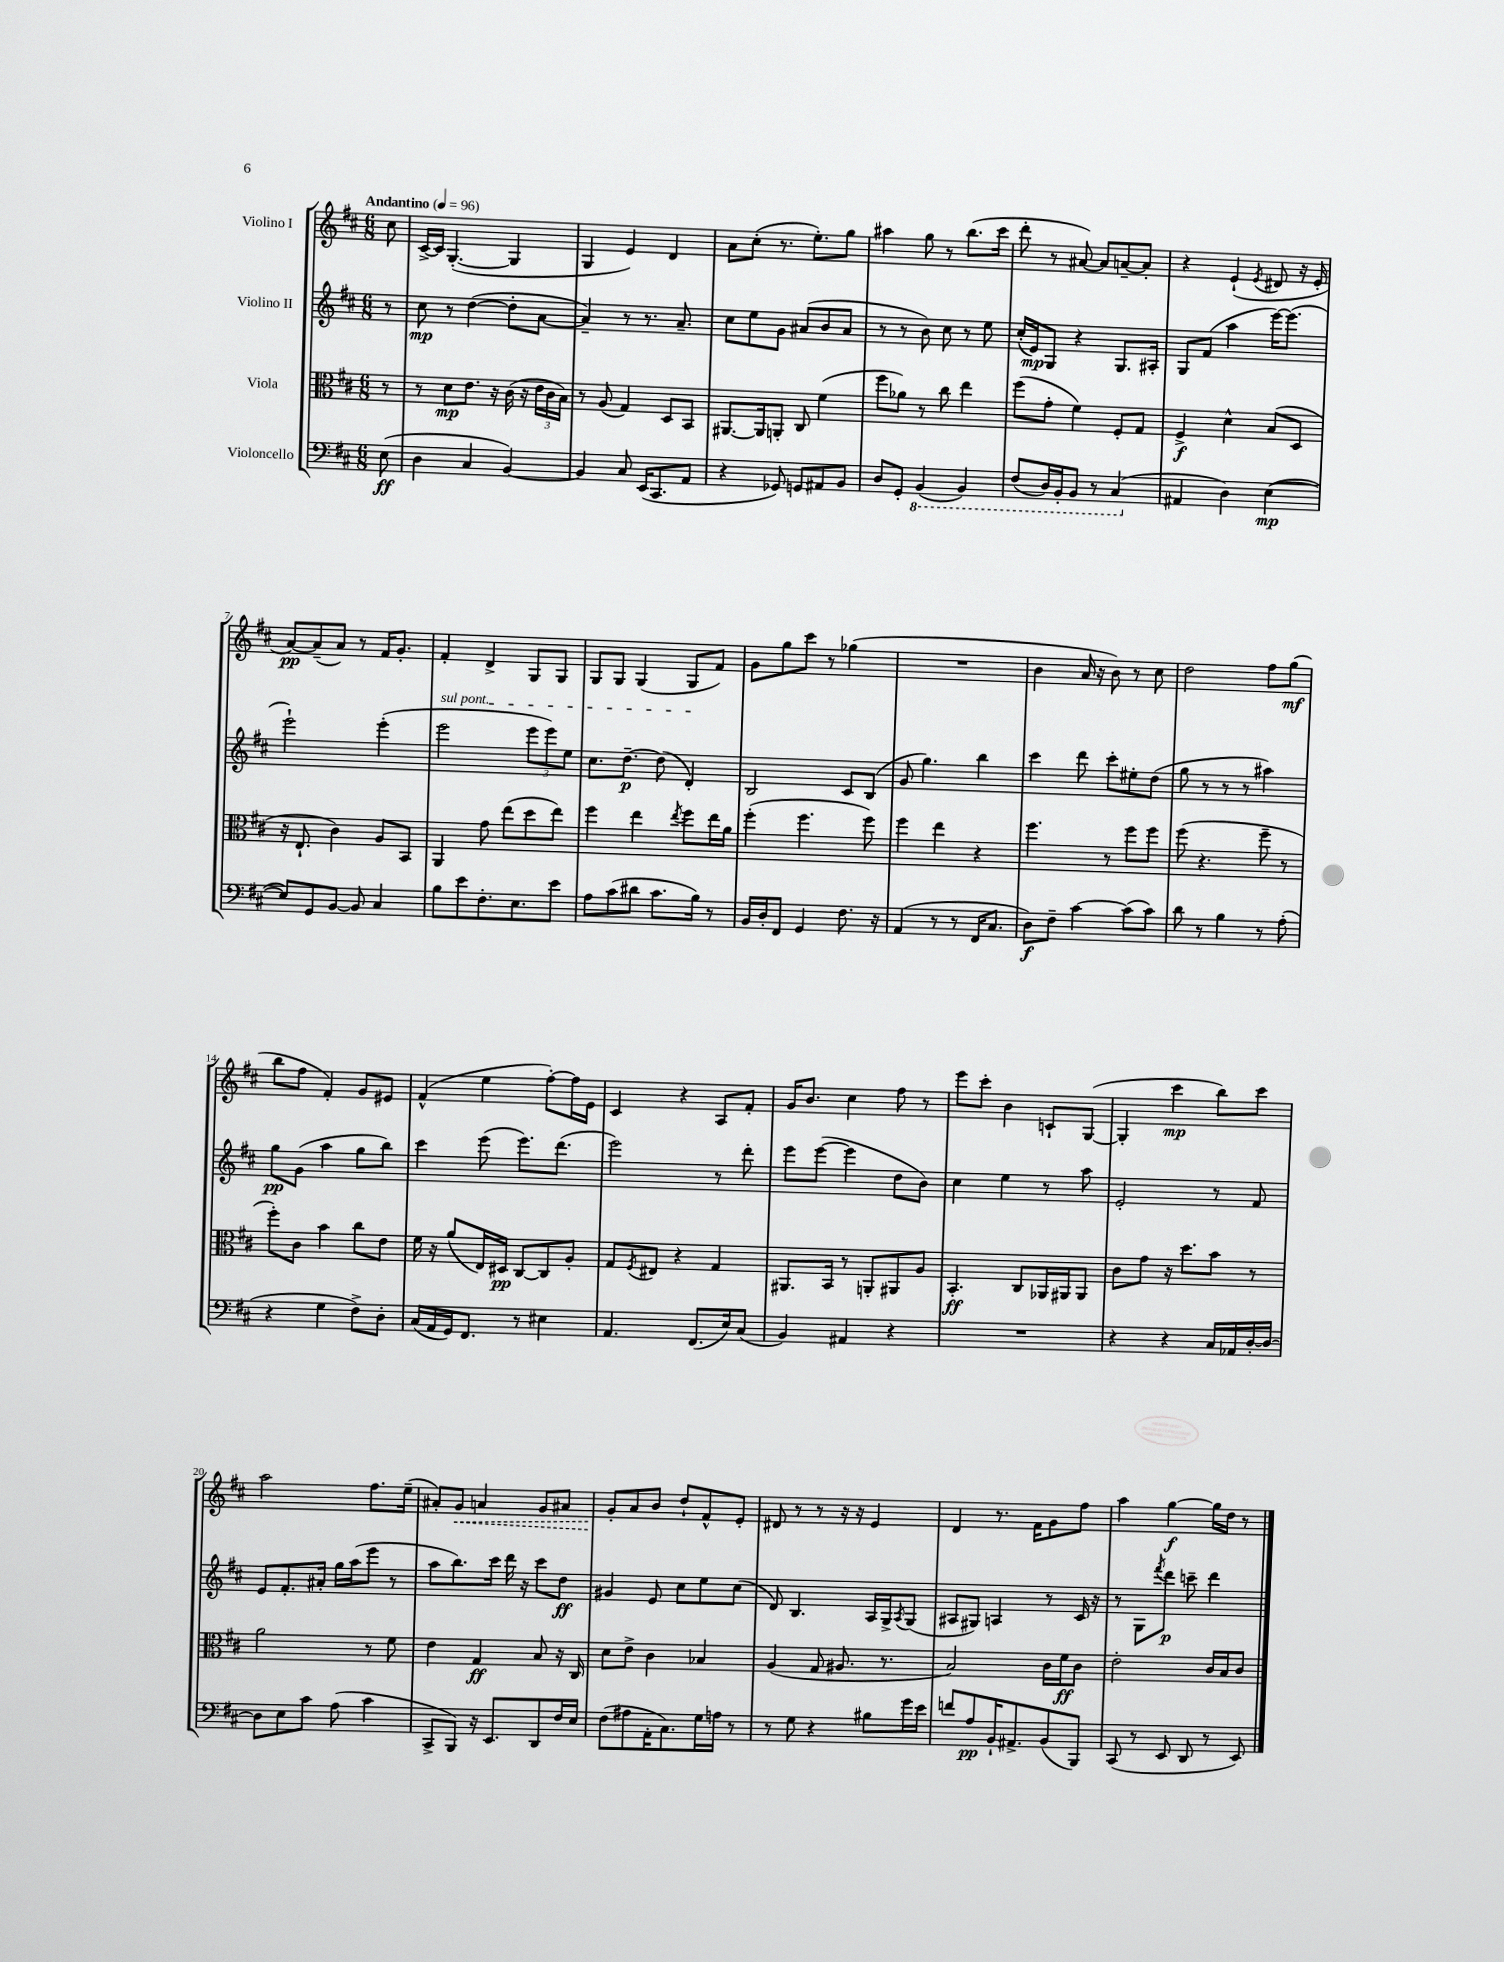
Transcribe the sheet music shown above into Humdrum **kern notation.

**kern	**dynam	**kern	**dynam	**kern	**dynam	**kern	**dynam
*part4	*part4	*part3	*part3	*part2	*part2	*part1	*part1
*staff4	*staff4	*staff3	*staff3	*staff2	*staff2	*staff1	*staff1
*I"Violoncello	*	*I"Viola	*	*I"Violino II	*	*I"Violino I	*
*clefF4	*	*clefC3	*	*clefG2	*	*clefG2	*
*k[f#c#]	*	*k[f#c#]	*	*k[f#c#]	*	*k[f#c#]	*
*M6/8	*	*M6/8	*	*M6/8	*	*M6/8	*
*MM96	*	*MM96	*	*MM96	*	*MM96	*
=	=	=	=	=	=	=	=
!	!	!	!	!	!	!LO:TX:a:B:t=Andantino	!
(8E\	ff	8r	.	8r	.	8cc#\	.
=1	=1	=1	=1	=1	=1	=1	=1
4D\	.	8r	.	8cc#\	mp	[16c#^/LL	.
.	.	.	.	.	.	16c#/JJ]	.
.	.	8d\L	mp	8r	.	([4.G'/	.
4C#/	.	8.e\J	.	([4dd\	.	.	.
.	.	16r	.	.	.	.	.
[4BB/)	.	(16c#\	.	8dd'\L]	.	4G/]	.
.	.	16r	.	.	.	.	.
.	.	24e\LL	.	[8a\J	.	.	.
.	.	24c#\	.	.	.	.	.
.	.	24B\JJ)	.	.	.	.	.
=2	=2	=2	=2	=2	=2	=2	=2
4BB/]	.	8r	.	4a~/])	.	4G/	.
.	.	(8A/	.	.	.	.	.
8C#/	.	4G/)	.	8r	.	4e/)	.
(16EE/KL	.	.	.	8.r	.	.	.
8.CC#/	.	.	.	.	.	.	.
.	.	8D/L	.	.	.	4d/	.
.	.	.	.	8.a~/	.	.	.
8AA/J	.	8BB/J	.	.	.	.	.
=3	=3	=3	=3	=3	=3	=3	=3
4r	.	[8.AA#X/L	.	8cc#\L	.	8a\L	.
.	.	.	.	8ee\	.	(8cc#'\J	.
.	.	16AA#/k]	.	.	.	.	.
8GG-X/)	.	8AAn'/J	.	8g\J	.	8.r	.
8GGn/L	.	8C#/	.	(8a#X/L	.	.	.
.	.	.	.	.	.	8.ee'\L)	.
8AA#X/	.	(4f#\	.	8b/	.	.	.
8BB/J	.	.	.	8a#/J	.	8gg\J	.
=4	=4	=4	=4	=4	=4	=4	=4
8D/L	.	8ff#\L	.	8r	.	4aa#X\	.
8GG'/J	.	8a-X\J)	.	8r	.	.	.
*8ba	*	*	*	*	*	*	*
(4BBB/	.	8r	.	8b\)	.	8gg\	.
.	.	8cc#\	.	8cc#\	.	8r	.
4BBB/)	.	4ee\	.	8r	.	(8.bb\L	.
.	.	.	.	8ee\	.	.	.
.	.	.	.	.	.	16ccc#\Jk	.
=5	=5	=5	=5	=5	=5	=5	=5
(8FF#/L	.	(8ff#\L	.	(16cc#'/LL	.	8ddd'\	.
.	.	.	.	16e/J)	mp	.	.
16DD/L)	.	8g'\J	.	8G/J	.	8r	.
16BBB'/J	.	.	.	.	.	.	.
8BBB/J	.	4f#\)	.	4r	.	[8a#X/)	.
8r	.	.	.	.	.	8a#/L]	.
(4CC#/	.	8F#'/L	.	8.G/L	.	[8an~/	.
.	.	8G/J	.	.	.	8a'/J]	.
.	.	.	.	16A#X'/Jk	.	.	.
=6	=6	=6	=6	=6	=6	=6	=6
*X8ba	*	*	*	*	*	*	*
4AA#X/	.	4F#^/	f	8G/L	.	4r	.
.	.	.	.	(8f#/J	.	.	.
4D\)	.	4d^^\	.	4aa\	.	(4e`/	.
.	.	.	.	.	.	8qe/	.
([4E\	mp	(8B/L	.	[16eee\KL)	.	8d#X/	.
.	.	.	.	(8.eee\J]	.	.	.
.	.	8D/J	.	.	.	16r	.
.	.	.	.	.	.	16e'/	.
!!LO:LB:g=z
=7	=7	=7	=7	=7	=7	=7	=7
8E/L])	.	16r	.	2eee`\)	.	[8a/L)	pp
.	.	8.E`/	.	.	.	.	.
8GG/	.	.	.	.	.	(8a~/]	.
[8BB/J	.	4c#\)	.	.	.	8a/J)	.
8BB/]	.	.	.	.	.	8r	.
4C#/	.	8A/L	.	(4eee'\	.	16f#/KL	.
.	.	.	.	.	.	8.g'/J	.
.	.	8BB/J	.	.	.	.	.
=8	=8	=8	=8	=8	=8	=8	=8
!	!	!	!	!LO:TX:a:i:t=sul pont.	!	!	!
8B\L	.	4AA/	.	2eee\	.	4f#'/	.
8e\	.	.	.	.	.	.	.
8.F#'\	.	8g\	.	.	.	4d^/	.
.	.	(8ee\L	.	.	.	.	.
8.E\	.	.	.	.	.	.	.
.	.	8dd\	.	12eee\L	.	8G/L	.
.	.	.	.	12eee\)	.	.	.
8e\J	.	8ee\J)	.	.	.	8G/J	.
.	.	.	.	12ee\J	.	.	.
=9	=9	=9	=9	=9	=9	=9	=9
8A\L	.	4ff#\	.	8.cc#\L	.	8G/L	.
(8c#\	.	.	.	.	.	8G/J	.
.	.	.	.	[8.dd~\J	p	.	.
8d#X\J	.	4ee\	.	.	.	(4G/	.
8.c#\L	.	.	.	(8dd\]	.	.	.
.	.	8qee/	.	.	.	.	.
.	.	8ff#\L	.	4d'/)	.	8G/L	.
16B\Jk)	.	.	.	.	.	.	.
8r	.	16ee\L	.	.	.	8f#/J)	.
.	.	16a\JJ	.	.	.	.	.
=10	=10	=10	=10	=10	=10	=10	=10
16BB/LL	.	(4ff#'\	.	2B/	.	8g\L	.
16D'/J	.	.	.	.	.	.	.
8FF#/J	.	.	.	.	.	8gg\	.
4GG/	.	4.ff#\	.	.	.	8ccc#\J	.
.	.	.	.	.	.	8r	.
8.F#\	.	.	.	8c#/L	.	(4gg-X\	.
.	.	8ff#\)	.	(8B/J	.	.	.
16r	.	.	.	.	.	.	.
=11	=11	=11	=11	=11	=11	=11	=11
(4AA/	.	4ff#\	.	8g/	.	2.r	.
.	.	.	.	4.gg\)	.	.	.
8r	.	4ee\	.	.	.	.	.
8r	.	.	.	.	.	.	.
16FF#/KL	.	4r	.	4bb\	.	.	.
8.C#/J	.	.	.	.	.	.	.
=12	=12	=12	=12	=12	=12	=12	=12
8D\L)	f	4.ff#\	.	4ccc#\	.	4b\	.
8F#~\J	.	.	.	.	.	.	.
[4c#\	.	.	.	8ddd\	.	16a/	.
.	.	.	.	.	.	16r	.
.	.	8r	.	8ccc#'\L	.	8b\)	.
(8c#\L]	.	8ff#\L	.	8ee#X'\	.	8r	.
8c#\J)	.	8ff#\J	.	(8dd\J	.	8cc#\	.
=13	=13	=13	=13	=13	=13	=13	=13
8d\	.	(8ff#\	.	8gg\	.	2dd\	.
8r	.	4.r	.	8r	.	.	.
4B\	.	.	.	8r	.	.	.
.	.	.	.	8r	.	.	.
8r	.	8ff#~\	.	4aa#X\)	.	8ff#\L	.
(8A'\	.	8r	.	.	.	(8gg\J	mf
!!LO:LB:g=z
=14	=14	=14	=14	=14	=14	=14	=14
4r	.	8ff#'\L)	.	8gg\L	pp	8bb\L	.
.	.	8c#\J	.	(8g\J	.	8ff#\J	.
4G\	.	4b\	.	4aa\	.	4f#'/)	.
8F#^\L)	.	8cc#\L	.	8gg\L	.	8g/L	.
8D'\J	.	8e\J	.	8bb\J)	.	8e#X/J	.
=15	=15	=15	=15	=15	=15	=15	=15
(16C#/LL	.	16f#\	.	4ccc#\	.	(4f#^^/	.
16AA/	.	16r	.	.	.	.	.
16GG/J)	.	(8a/L	.	.	.	.	.
8.FF#/J	.	.	.	.	.	.	.
.	.	16E/L)	.	(8eee\	.	4ee\	.
.	.	16D#X/JJ	pp	.	.	.	.
8r	.	[8C#/L	.	8.eee\L)	.	.	.
4E#X\	.	8C#/]	.	.	.	[8ff#'\L)	.
.	.	.	.	(8.ddd\J	.	.	.
.	.	8A'/J	.	.	.	16ff#\L]	.
.	.	.	.	.	.	16e\JJ	.
=16	=16	=16	=16	=16	=16	=16	=16
4.AA/	.	8G/L	.	2eee\)	.	4c#/	.
.	.	8qF#/	.	.	.	.	.
.	.	8E#X/J	.	.	.	.	.
.	.	4r	.	.	.	4r	.
(8.FF#/L	.	.	.	.	.	.	.
.	.	4G/	.	8r	.	8A/L	.
16E/k)	.	.	.	.	.	.	.
(8C#/J	.	.	.	8ddd'\	.	8f#'/J	.
=17	=17	=17	=17	=17	=17	=17	=17
4BB/)	.	8.AA#X/L	.	8eee\L	.	16g/KL	.
.	.	.	.	.	.	8.b/J	.
.	.	.	.	([8eee\J	.	.	.
.	.	16BB/Jk	.	.	.	.	.
4AA#X/	.	8r	.	4eee\]	.	4cc#\	.
.	.	8AAn'/L	.	.	.	.	.
4r	.	8AA#X/	.	8dd\L	.	8ff#\	.
.	.	8A/J	.	8b\J)	.	8r	.
=18	=18	=18	=18	=18	=18	=18	=18
2.r	.	4.BB'/	ff	4cc#\	.	8eee\L	.
.	.	.	.	.	.	8ccc#'\J	.
.	.	.	.	4ee\	.	4b\	.
.	.	8C#/L	.	.	.	.	.
.	.	16AA-X/L	.	8r	.	8cn`/L	.
.	.	16AA#X/J	.	.	.	.	.
.	.	8AA#/J	.	8aa\	.	([8G/J	.
=19	=19	=19	=19	=19	=19	=19	=19
4r	.	8c#\L	.	2e'/	.	4G'/]	.
.	.	8g\J	.	.	.	.	.
4r	.	16r	.	.	.	4ccc#\	mp
.	.	8.dd\L	.	.	.	.	.
16C#/LL	.	8b\J	.	8r	.	8bb\L)	.
16AA-X/	.	.	.	.	.	.	.
[16D'/	.	8r	.	8f#/	.	8ccc#\J	.
16D/JJ_	.	.	.	.	.	.	.
!!LO:LB:g=z
=20	=20	=20	=20	=20	=20	=20	=20
8D\L]	.	2a\	.	8e/L	.	2aa\	.
8E\	.	.	.	8.f#'/	.	.	.
8c#\J	.	.	.	.	.	.	.
.	.	.	.	16a#X'/Jk	.	.	.
(8A\	.	.	.	16gg\LL	.	.	.
.	.	.	.	(16aa\J	.	.	.
4c#\	.	8r	.	8eee\J	.	8.ff#\L	.
.	.	8f#\	.	8r	.	.	.
.	.	.	.	.	.	(16ee~\Jk	.
=21	=21	=21	=21	=21	=21	=21	=21
8CC#^/L	.	4e\	.	8aa\L	.	8a#X'/L)	.
!	!	!	!	!	!	!	!LO:HP:b
8BBB/J)	.	.	.	8.bb\)	.	8g/J	<
16r	.	4G/	ff	.	.	4an/	.
8.EE/L	.	.	.	16ccc#\Jk	.	.	.
.	.	.	.	16ddd\	.	.	.
.	.	.	.	16r	.	.	.
8DD/	.	8B/	.	8ccc#\L	.	8g/L	.
16F#/L	.	16r	.	8dd\J	ff	8a#X/J	.
16E/JJ	.	16C#/	.	.	.	.	.
=22	=22	=22	=22	=22	=22	=22	=22
(8F#\L	.	8d\L	.	4g#X/	.	8g'/L	.
8A#X\	.	8e^\J	.	.	.	8a/	[
16AA'\K	.	4c#\	.	8e/	.	8b/J	.
8.C#\)	.	.	.	.	.	.	.
.	.	.	.	8cc#\L	.	8dd`/L	.
16G\L	.	4B-X/	.	8ee\	.	8f#^^/	.
16An\JJ	.	.	.	.	.	.	.
8r	.	.	.	(8cc#\J	.	8e'/J	.
=23	=23	=23	=23	=23	=23	=23	=23
8r	.	(4A/	.	8d/)	.	8d#X/	.
8G\	.	.	.	4.B/	.	8r	.
4r	.	8G/	.	.	.	8r	.
.	.	8.A#X/	.	.	.	16r	.
.	.	.	.	.	.	16r	.
8B#X\L	.	.	.	16A/LL	.	4e/	.
.	.	8.r	.	16G^/J	.	.	.
.	.	.	.	8qA/	.	.	.
16g\L	.	.	.	(8G/J	.	.	.
16e\JJ	.	.	.	.	.	.	.
=24	=24	=24	=24	=24	=24	=24	=24
8fn/L	.	2B/)	.	8A#X/L	.	4d/	.
8A/	pp	.	.	8G#X/J)	.	.	.
16BB`/K	.	.	.	4An/	.	8.r	.
8.AA#X^/	.	.	.	.	.	.	.
.	.	.	.	.	.	16f#\KL	.
(8BB/	.	16c#\LL	.	8r	.	8g\	.
.	.	16f#\J	ff	.	.	.	.
8BBB/J)	.	8c#\J	.	16c#/	.	8ff#\J	.
.	.	.	.	16r	.	.	.
=25	=25	=25	=25	=25	=25	=25	=25
(8CC#/	.	2e'\	.	8r	.	4aa\	.
8r	.	.	.	8G\L	.	.	.
.	.	.	.	8qfff#/	.	.	.
8EE/	.	.	.	8ddd\J	p	[4gg\	f
8DD/	.	.	.	8cccn~\	.	.	.
8r	.	16c#/LL	.	4ddd\	.	16gg\LL]	.
.	.	16B/J	.	.	.	16dd\JJ	.
8EE/)	.	8c#/J	.	.	.	8r	.
==	==	==	==	==	==	==	==
*-	*-	*-	*-	*-	*-	*-	*-
